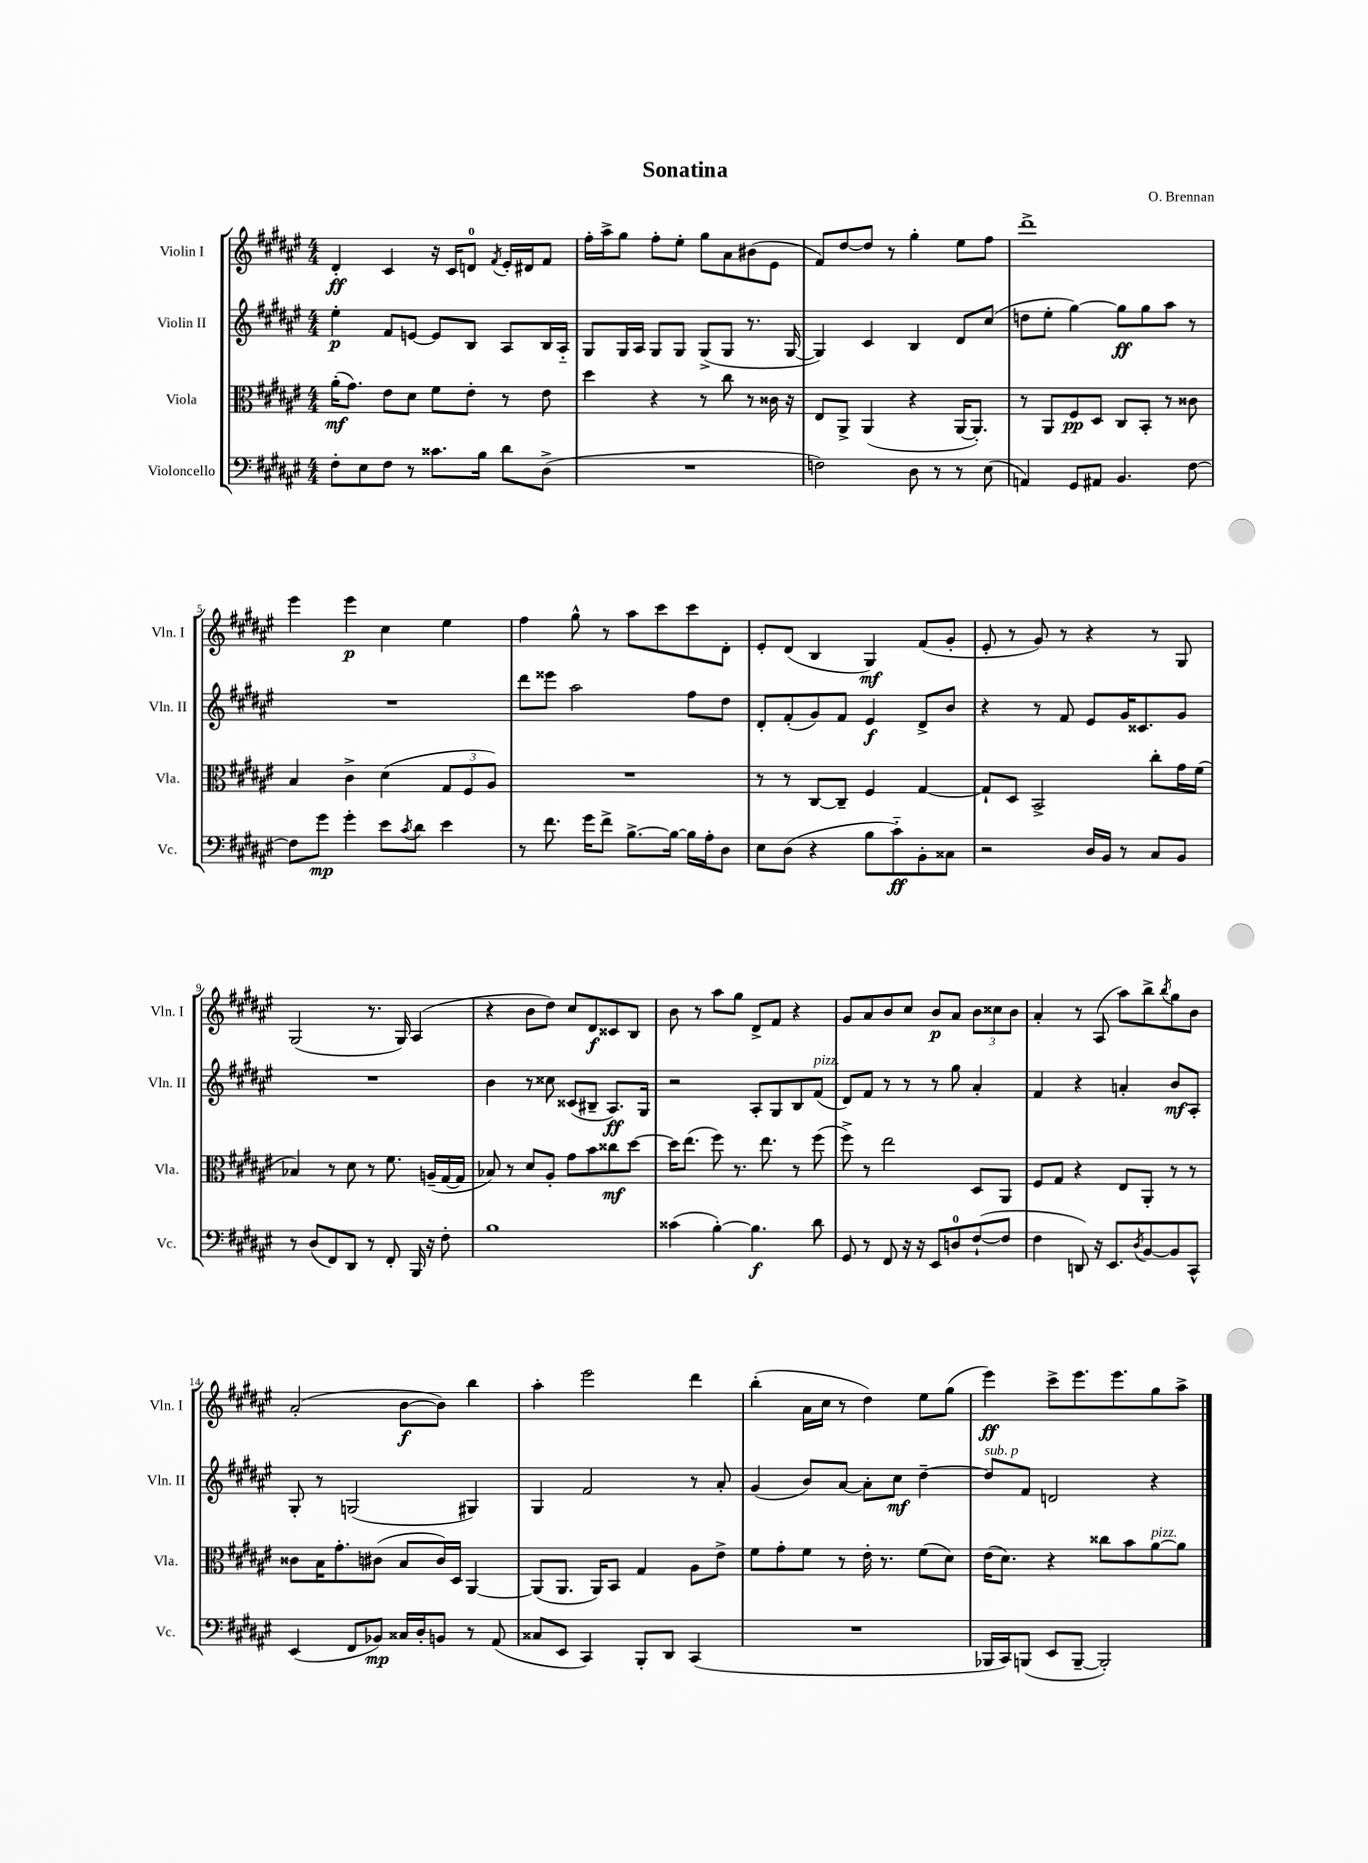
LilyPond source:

\header { title = "Sonatina" composer = "O. Brennan" }
<<
\new StaffGroup <<
\new Staff = "s0" \with { instrumentName = "Violin I" shortInstrumentName = "Vln. I" } {
    \clef treble \key fis \major \numericTimeSignature \time 4/4
    dis'4-.\ff cis'4 r16 cis'16 d'8-0 \acciaccatura { fis'8 } eis'16-. dis'16 fis'8 |
    fis''16-. ais''16-> gis''8 fis''8-. eis''8-. gis''8 ais'8 bis'8( eis'8 |
    fis'8) dis''8~ dis''8 r8 gis''4-. eis''8 fis''8 |
    dis'''1-> |
    eis'''4 eis'''4\p cis''4 eis''4 |
    fis''4 gis''8-^ r8 ais''8 cis'''8 cis'''8 dis'8-. |
    eis'8-. dis'8( b4 gis4\mf) fis'8( gis'8-. |
    eis'8-. r8 gis'8) r8 r4 r8 gis8 |
    gis2( r8. gis16) ais4( |
    r4 b'8 dis''8) cis''8 dis'8\f cisis'8 b8 |
    b'8 r8 ais''8 gis''8 dis'8-> fis'8 r4 |
    gis'8 ais'8 b'8 cis''8 b'8\p ais'8 \tuplet 3/2 { b'8 cisis''8 b'8 } |
    ais'4-. r8 ais8( ais''8) b''8-> \acciaccatura { b''8 } gis''8 b'8 |
    ais'2-.( b'8~\f b'8) b''4 |
    ais''4-. eis'''2 dis'''4 |
    b''4-.( ais'16 cis''16 r8 dis''4) eis''8 gis''8( |
    eis'''4\ff) cis'''8-> eis'''8. eis'''8. gis''8 ais''8-> \bar "|." |
}
\new Staff = "s1" \with { instrumentName = "Violin II" shortInstrumentName = "Vln. II" } {
    \clef treble \key fis \major \numericTimeSignature \time 4/4
    eis''4-.\p fis'8 e'8~ e'8 b8 ais8 b16 ais16-_ |
    gis8 gis16 ais16 gis8 gis8 gis8->( gis8 r8. gis16~ |
    gis4) cis'4 b4 dis'8 cis''8( |
    d''8 eis''8-. gis''4~) gis''8\ff gis''8 ais''8 r8 |
    R1 |
    dis'''8 eisis'''8 ais''2 fis''8 dis''8 |
    dis'8-. fis'8-.( gis'8) fis'8 eis'4\f dis'8-> b'8 |
    r4 r8 fis'8 eis'8 gis'16 cisis'8. gis'8 |
    R1 |
    b'4 r8 cisis''8 cisis'8( bis8-- ais8.\ff) gis16 |
    r2 ais8-. gis8 b8 fis'8^\markup { \italic "pizz." }( |
    dis'8) fis'8 r8 r8 r8 gis''8 ais'4-. |
    fis'4 r4 a'4-. b'8\mf ais8-. |
    gis8-. r8 g2( gis4) |
    gis4 fis'2 r8 ais'8-. |
    gis'4( b'8) ais'8~ ais'8-. cis''8\mf dis''4~-- |
    dis''8^\markup { \italic "sub. p" } fis'8 d'2 r4 \bar "|." |
}
\new Staff = "s2" \with { instrumentName = "Viola" shortInstrumentName = "Vla." } {
    \clef alto \key fis \major \numericTimeSignature \time 4/4
    ais'16-.\mf( gis'8.) eis'8 dis'8 fis'8 eis'8-. r8 eis'8 |
    dis''4 r4 r8 cis''8 r8 cisis'16 r16 |
    eis8 ais,8-> ais,4( r4 ais,16~ ais,8.-.) |
    r8 ais,8 fis8\pp dis8 cis8 b,8-. r8 cisis'8 |
    b4 cis'4-> dis'4( \tuplet 3/2 { gis8 fis8 ais8) } |
    R1 |
    r8 r8 cis8~ cis8-- fis4 gis4~ |
    gis8-! dis8 b,2-> cis''8-. gis'16 fis'16( |
    bes4) r8 dis'8 r8 fis'8. a16--( gis16~ gis16 |
    bes8) r8 dis'8 ais8-. gis'8 b'8 cisis''8\mf dis''8~ |
    dis''16 eis''8.( fis''8) r8. eis''8. r8 fis''8( |
    fis''8->) r8 eis''2 dis8 ais,8 |
    fis8 gis8 r4 eis8 ais,8-. r8 r8 |
    cisis'8 b16 gis'8.-. cis'8( b8 cis'16) dis16 ais,4~ |
    ais,8( ais,8. ais,16) b,8 gis4 ais8 eis'8-> |
    fis'8 gis'8-. fis'8 r8 eis'16-. r8. fis'8( dis'8) |
    eis'16( dis'8.) r4 cisis''8 b'8 ais'8~^\markup { \italic "pizz." } ais'8 \bar "|." |
}
\new Staff = "s3" \with { instrumentName = "Violoncello" shortInstrumentName = "Vc." } {
    \clef bass \key fis \major \numericTimeSignature \time 4/4
    fis8-. eis8 fis8 r8 cisis'8. b16 dis'8 dis8->( |
    R1 |
    f2) dis8 r8 r8 eis8( |
    a,4) gis,8 ais,8 b,4. fis8~ |
    fis8 gis'8\mp gis'4-. eis'8 \acciaccatura { cis'8 } dis'8 eis'4 |
    r8 fis'8. gis'16 fis'8-> b8.~-> b16~ b16 ais16-. dis8 |
    eis8 dis8( r4 b8 cis'8-_\ff) b,8-. cisis8 |
    r2 dis16 b,16 r8 cis8 b,8 |
    r8 dis8( fis,8) dis,8 r8 fis,8-. b,,16 r16 fis8-. |
    b1 |
    cisis'4( b4~-.) b4.\f dis'8 |
    gis,8 r8 fis,8 r16 r16 eis,8 d8-0 fis8~-!( fis8 |
    fis4 d,8) r16 eis,8. \acciaccatura { dis8 } b,8~ b,8 cis,8-^ |
    eis,4( fis,8 bes,8\mp) cisis16 dis16-. b,8 r8 ais,8( |
    cisis8 eis,8 cis,4) b,,8-. dis,8 cis,4( |
    R1 |
    bes,,16 cis,16) b,,8( eis,8 b,,8~-- b,,2-.) \bar "|." |
}
>>
>>
